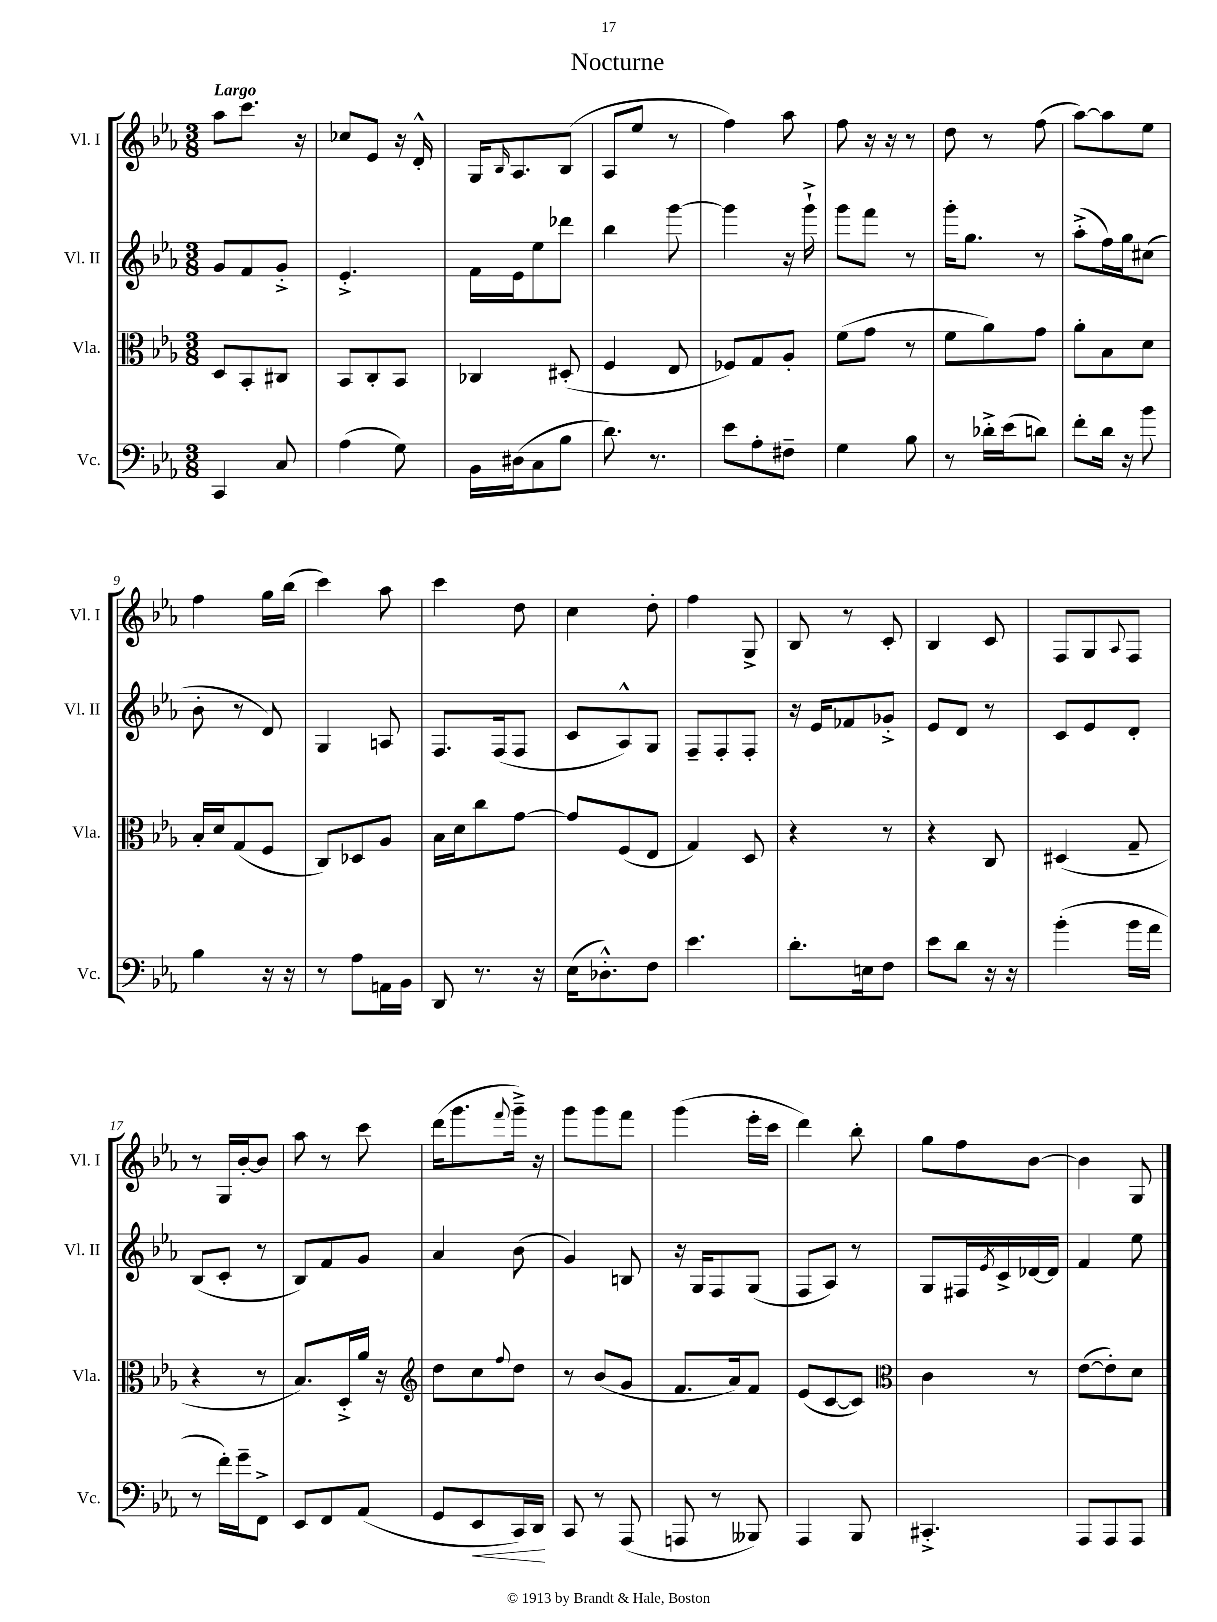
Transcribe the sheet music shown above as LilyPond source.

\header { title = "Nocturne" }
<<
\new StaffGroup <<
\new Staff = "s0" \with { instrumentName = "Vl. I" shortInstrumentName = "Vl. I" } {
    \clef treble \key ees \major \numericTimeSignature \time 3/8 \tempo "Largo"
    aes''8 c'''8. r16 |
    ces''8 ees'8 r16 d'16-.-^ |
    g16 \grace { bes16 } aes8. bes8( |
    aes8 ees''8 r8 |
    f''4) aes''8 |
    f''8 r16 r16 r8 |
    d''8 r8 f''8( |
    aes''8~) aes''8 ees''8 |
    f''4 g''16 bes''16( |
    c'''4) aes''8 |
    c'''4 d''8 |
    c''4 d''8-. |
    f''4 g8-> |
    bes8 r8 c'8-. |
    bes4 c'8 |
    f8 g8 \appoggiatura { aes8 } f8 |
    r8 g16 bes'16~-. bes'8 |
    aes''8 r8 c'''8 |
    d'''16( g'''8. \appoggiatura { f'''8 } g'''16--->) r16 |
    g'''8 g'''8 f'''8 |
    g'''4( ees'''16-. c'''16 |
    d'''4) bes''8-. |
    g''8 f''8 bes'8~ |
    bes'4 g8 \bar "|." |
}
\new Staff = "s1" \with { instrumentName = "Vl. II" shortInstrumentName = "Vl. II" } {
    \clef treble \key ees \major \numericTimeSignature \time 3/8
    g'8 f'8 g'8-.-> |
    ees'4.-.-> |
    f'16 ees'16 ees''8 des'''8 |
    bes''4 g'''8~ |
    g'''4 r16 g'''16-!-> |
    g'''8 f'''8 r8 |
    g'''16-. g''8. r8 |
    aes''8-.->( f''16) g''16 cis''8( |
    bes'8-. r8 d'8) |
    g4 a8 |
    f8. f16( f8 |
    c'8 aes8-^) g8 |
    f8-- f8-. f8-. |
    r16 ees'16 fes'8 ges'8-.-> |
    ees'8 d'8 r8 |
    c'8 ees'8 d'8-. |
    bes8( c'8-. r8 |
    bes8) f'8 g'8 |
    aes'4 bes'8( |
    g'4) b8 |
    r16 g16 f8 g8( |
    f8 aes8) r8 |
    g8 fis16 \acciaccatura { ees'8 } c'16-> des'16~ des'16 |
    f'4 ees''8 \bar "|." |
}
\new Staff = "s2" \with { instrumentName = "Vla." shortInstrumentName = "Vla." } {
    \clef alto \key ees \major \numericTimeSignature \time 3/8
    d8 bes,8-. cis8 |
    bes,8 c8-. bes,8 |
    ces4 dis8-.( |
    f4 ees8 |
    fes8) g8 aes8-. |
    f'8( g'8 r8 |
    f'8 aes'8) g'8 |
    aes'8-. bes8 d'8 |
    bes16-. d'16 g8( f8 |
    c8) des8 aes8 |
    bes16 d'16 c''8 g'8~ |
    g'8 f8( ees8 |
    g4) d8 |
    r4 r8 |
    r4 c8 |
    dis4( g8-- |
    r4 r8 |
    bes8.) d16-.-> aes'16 r16 |
    \clef treble d''8 c''8 \appoggiatura { f''8 } d''8 |
    r8 bes'8( g'8 |
    f'8. aes'16) f'8 |
    ees'8( c'8~ c'8) |
    \clef alto c'4 r8 |
    ees'8~( ees'8-.) d'8 \bar "|." |
}
\new Staff = "s3" \with { instrumentName = "Vc." shortInstrumentName = "Vc." } {
    \clef bass \key ees \major \numericTimeSignature \time 3/8
    c,4 c8 |
    aes4( g8) |
    bes,16 dis16( c8 bes8 |
    d'8.) r8. |
    ees'8 aes8-. fis8-- |
    g4 bes8 |
    r8 des'16-.-> ees'16( d'8) |
    f'8-. d'16 r16 bes'8 |
    bes4 r16 r16 |
    r8 aes8 a,16 bes,16 |
    d,8 r8. r16 |
    ees16( des8.-.-^) f8 |
    ees'4. |
    d'8.-. e16 f8 |
    ees'8 d'8 r16 r16 |
    bes'4-.( bes'16 aes'16 |
    r8 f'16-.) g'16-- f,8-> |
    ees,8 f,8 aes,8( |
    g,8 ees,8\< c,16) d,16\! |
    c,8 r8 aes,,8( |
    a,,8 r8 beses,,8) |
    aes,,4 bes,,8 |
    cis,4.-.-> |
    aes,,8 aes,,8 aes,,8 \bar "|." |
}
>>
>>
